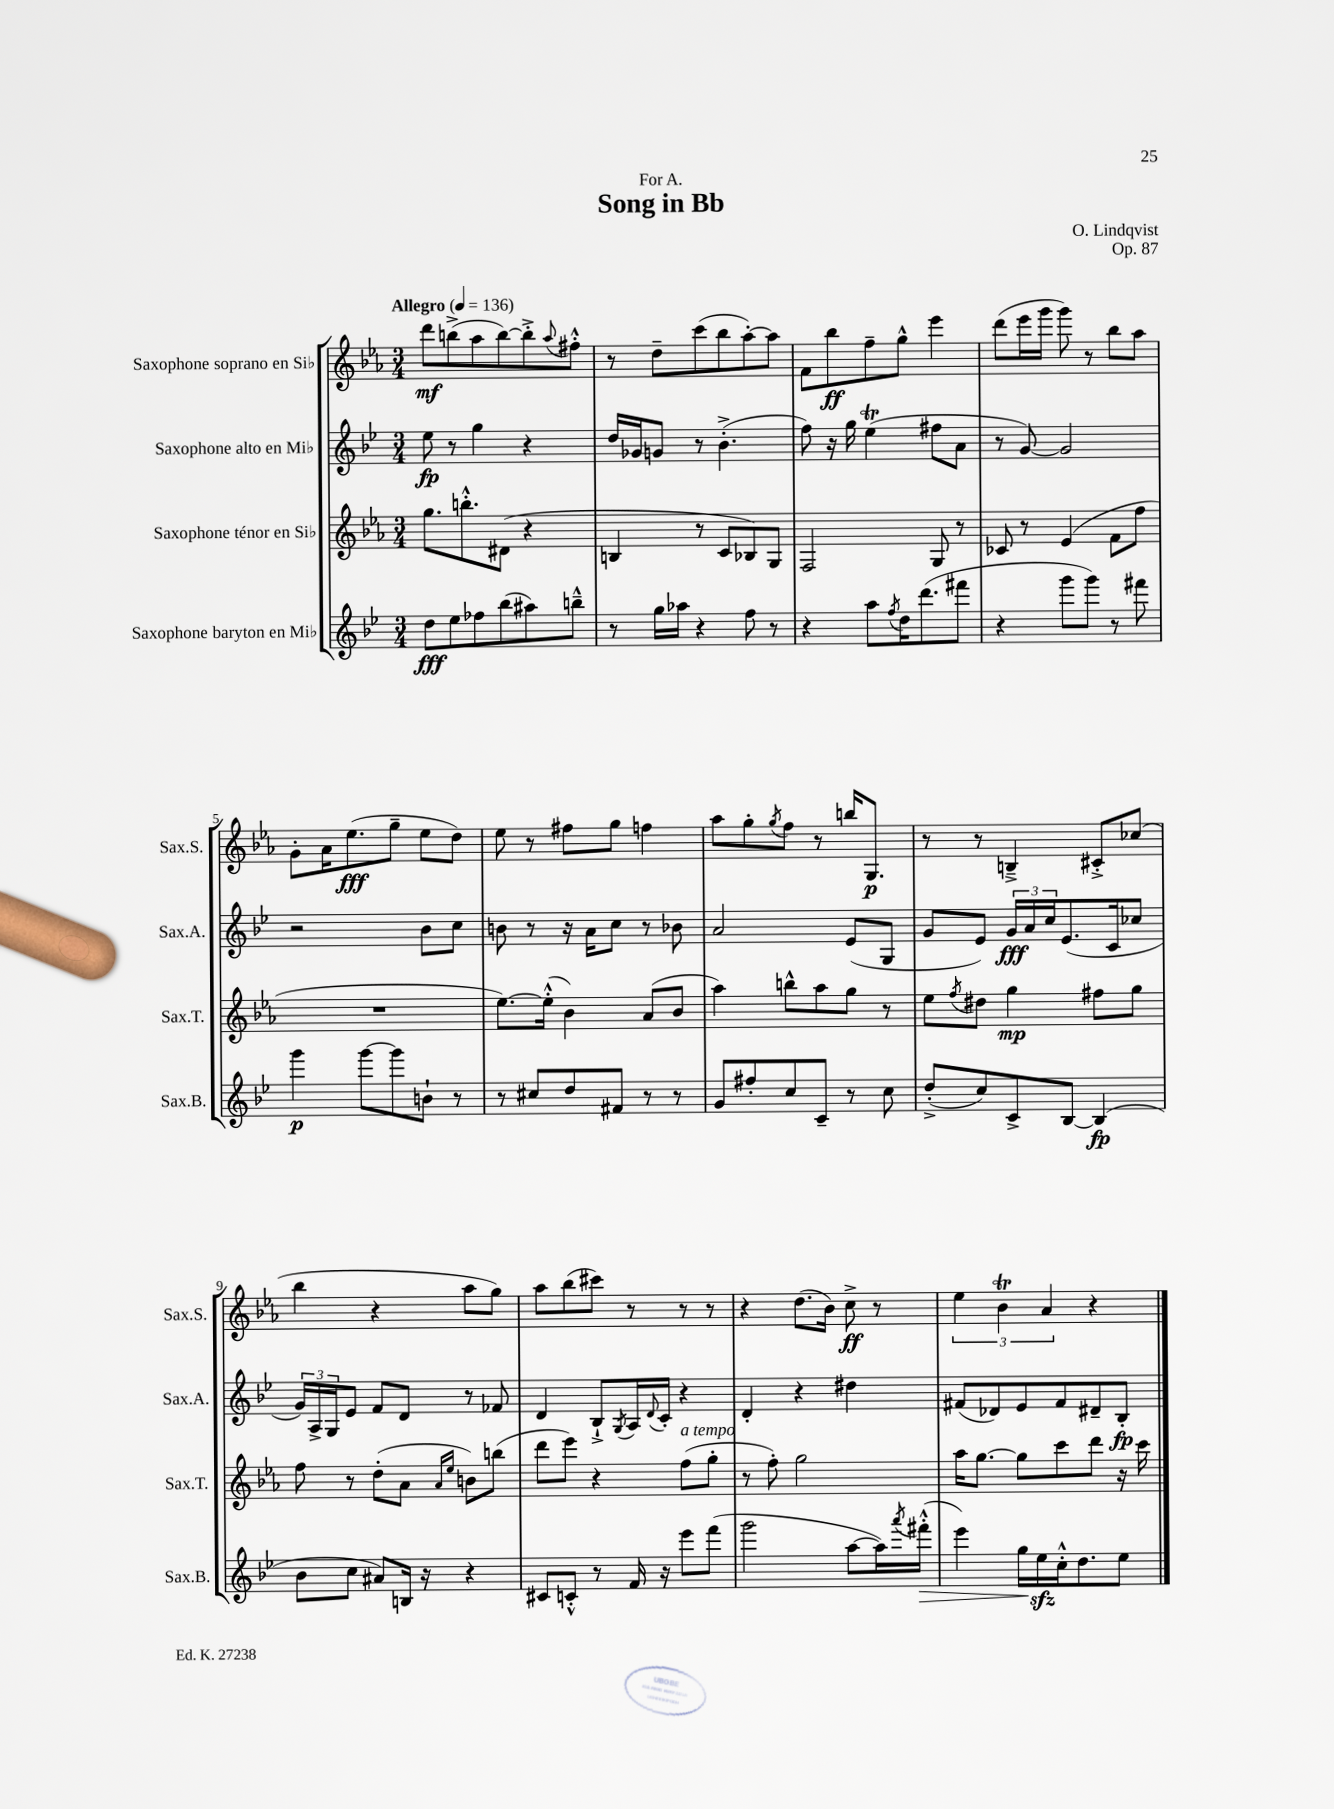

**kern	**kern	**kern	**kern
*staff4	*staff3	*staff2	*staff1
*clefG2	*clefG2	*clefG2	*clefG2
*k[b-e-]	*k[b-e-a-]	*k[b-e-]	*k[b-e-a-]
*M3/4	*M3/4	*M3/4	*M3/4
*MM136	*MM136	*MM136	*MM136
8dd\L	8.gg\L	8ee-\	8ddd\L
8ee-\	.	8r	(8bb^\
.	8.bb'^^\	.	.
8ff-\	.	4gg\	8aa-\
(8bb-\	(8d#\J	.	[8bb\)
8aa#\)	4r	4r	8bb'^\]
.	.	.	8qqaa-/
8bb~^^\J	.	.	8ff#'^^\J
=	=	=	=
8r	4B/	16dd/LL	8r
.	.	16g-/J	.
16gg\LL	.	8g/J	8dd~\L
16aa-\JJ	.	.	.
4r	8r	8r	(8ccc\
.	8c/L	(4.b-'^\	8bb-\
8ff\	8B-/)	.	[8aa-'\)
8r	8G/J	.	8aa-\]J
=	=	=	=
4r	2F/	8ff\)	8f\L
.	.	16r	8bb-\
.	.	16gg\	.
8aa\L	.	(4ee-\	8ff~\
8qff/	.	.	.
16dd\K	.	.	8gg^^\J
(8.ddd\	.	.	.
.	8G/	8ff#\L	4eee-\
8fff#\J	8r	8a\J	.
=	=	=	=
4r	8c-/	8r	(8ddd\L
.	8r	[8g/)	16eee-\L
.	.	.	16ggg\JJ
8ggg\L	(4e-/	2g/]	8ggg\)
8ggg\J)	.	.	8r
8r	8f\L	.	8bb-\L
8fff#\	8ff\J	.	8aa-\J
=	=	=	=
4ggg\	2.r	2r	8g'\L
.	.	.	16a-\K
.	.	.	(8.ee-\
[8ggg\L	.	.	.
8ggg\]	.	.	8gg~\J
8b`\J	.	8b-\L	8ee-\L
8r	.	8cc\J	8dd\J)
=	=	=	=
8r	[8.ee-\L)	8b\	8ee-\
8cc#/L	.	8r	8r
.	(16ee-'^^\]Jk	.	.
8dd/	4b-\)	16r	8ff#\L
.	.	16a\LK	.
8f#/J	.	8cc\J	8gg\J
8r	(8a-/L	8r	4ff\
8r	8b-/J	8b-\	.
=	=	=	=
8g/L	4aa-\)	2a/	8aa-\L
8ff#'/	.	.	8gg'\
.	.	.	8qgg/
8cc/	8bb^^\L	.	8ff\J
8c~/J	8aa-\	.	8r
8r	8gg\J	(8e-/L	16bb/LK
.	.	.	8.G/J
8cc\	8r	8G/J	.
=	=	=	=
(8dd'^/L	8ee-\L	8g/L	8r
.	8qff/	.	.
8cc/)	8dd#\J	8e-/J)	8r
8c^/	4gg\	24g/LL	4B~^/
.	.	24a/	.
.	.	24cc/J	.
[8B-/J	.	(8.e-/	.
(4B-/]	8ff#\L	.	8c#'^/L
.	.	16c/k	.
.	8gg\J	8cc-/J	(8cc-/J
=	=	=	=
8b-\L	8ff\	24g/LL)	4bb-\
.	.	24A^/	.
.	.	24G/J	.
8cc\J	8r	8e-/J	.
8a#/L)	(8dd'\L	8f/L	4r
16B/Jk	8a-\J	8d/J	.
16r	.	.	.
.	16qqa-/LL	.	.
.	16qqee-/JJ	.	.
4r	8b\L)	8r	8aa-\L
.	(8bb\J	8f-/	8gg\J)
=	=	=	=
8c#/L	8ddd\L	4d/	8aa-\L
8c'^^/J	8eee-\J)	.	(8bb-\
8r	4r	8B-`^/L	8ccc#\J)
.	.	8qG/	.
16f/	.	16A/L	8r
.	.	8qqd/	.
16r	.	16c'/JJ	.
8eee-\L	(8ff\L	4r	8r
(8fff\J	8gg'\J	.	8r
=	=	=	=
2ggg\	8r	4d'/	4r
.	8ff'\)	.	.
.	2gg\	4r	(8.dd\L
.	.	.	16b-\Jk)
[8aa\L	.	4dd#\	8cc^\
16aa\]L)	.	.	8r
8qaaa/	.	.	.
(16fff#'^^\JJ	.	.	.
=	=	=	=
4eee-\)	16aa-\LK	(8f#/L	6ee-\
.	[8.gg\J	.	.
.	.	8d-/)	.
.	.	.	6b-\
16gg\LL	8gg\]L	8e-/	.
16ee-\	.	.	.
.	.	.	6a-/
16cc'^^\J	8ccc\	8f#/	.
8.dd\	.	.	.
.	8ddd\J	8d#~/	4r
8ee-\J	16r	8B-'/J	.
.	16ccc\	.	.
==	==	==	==
*-	*-	*-	*-
